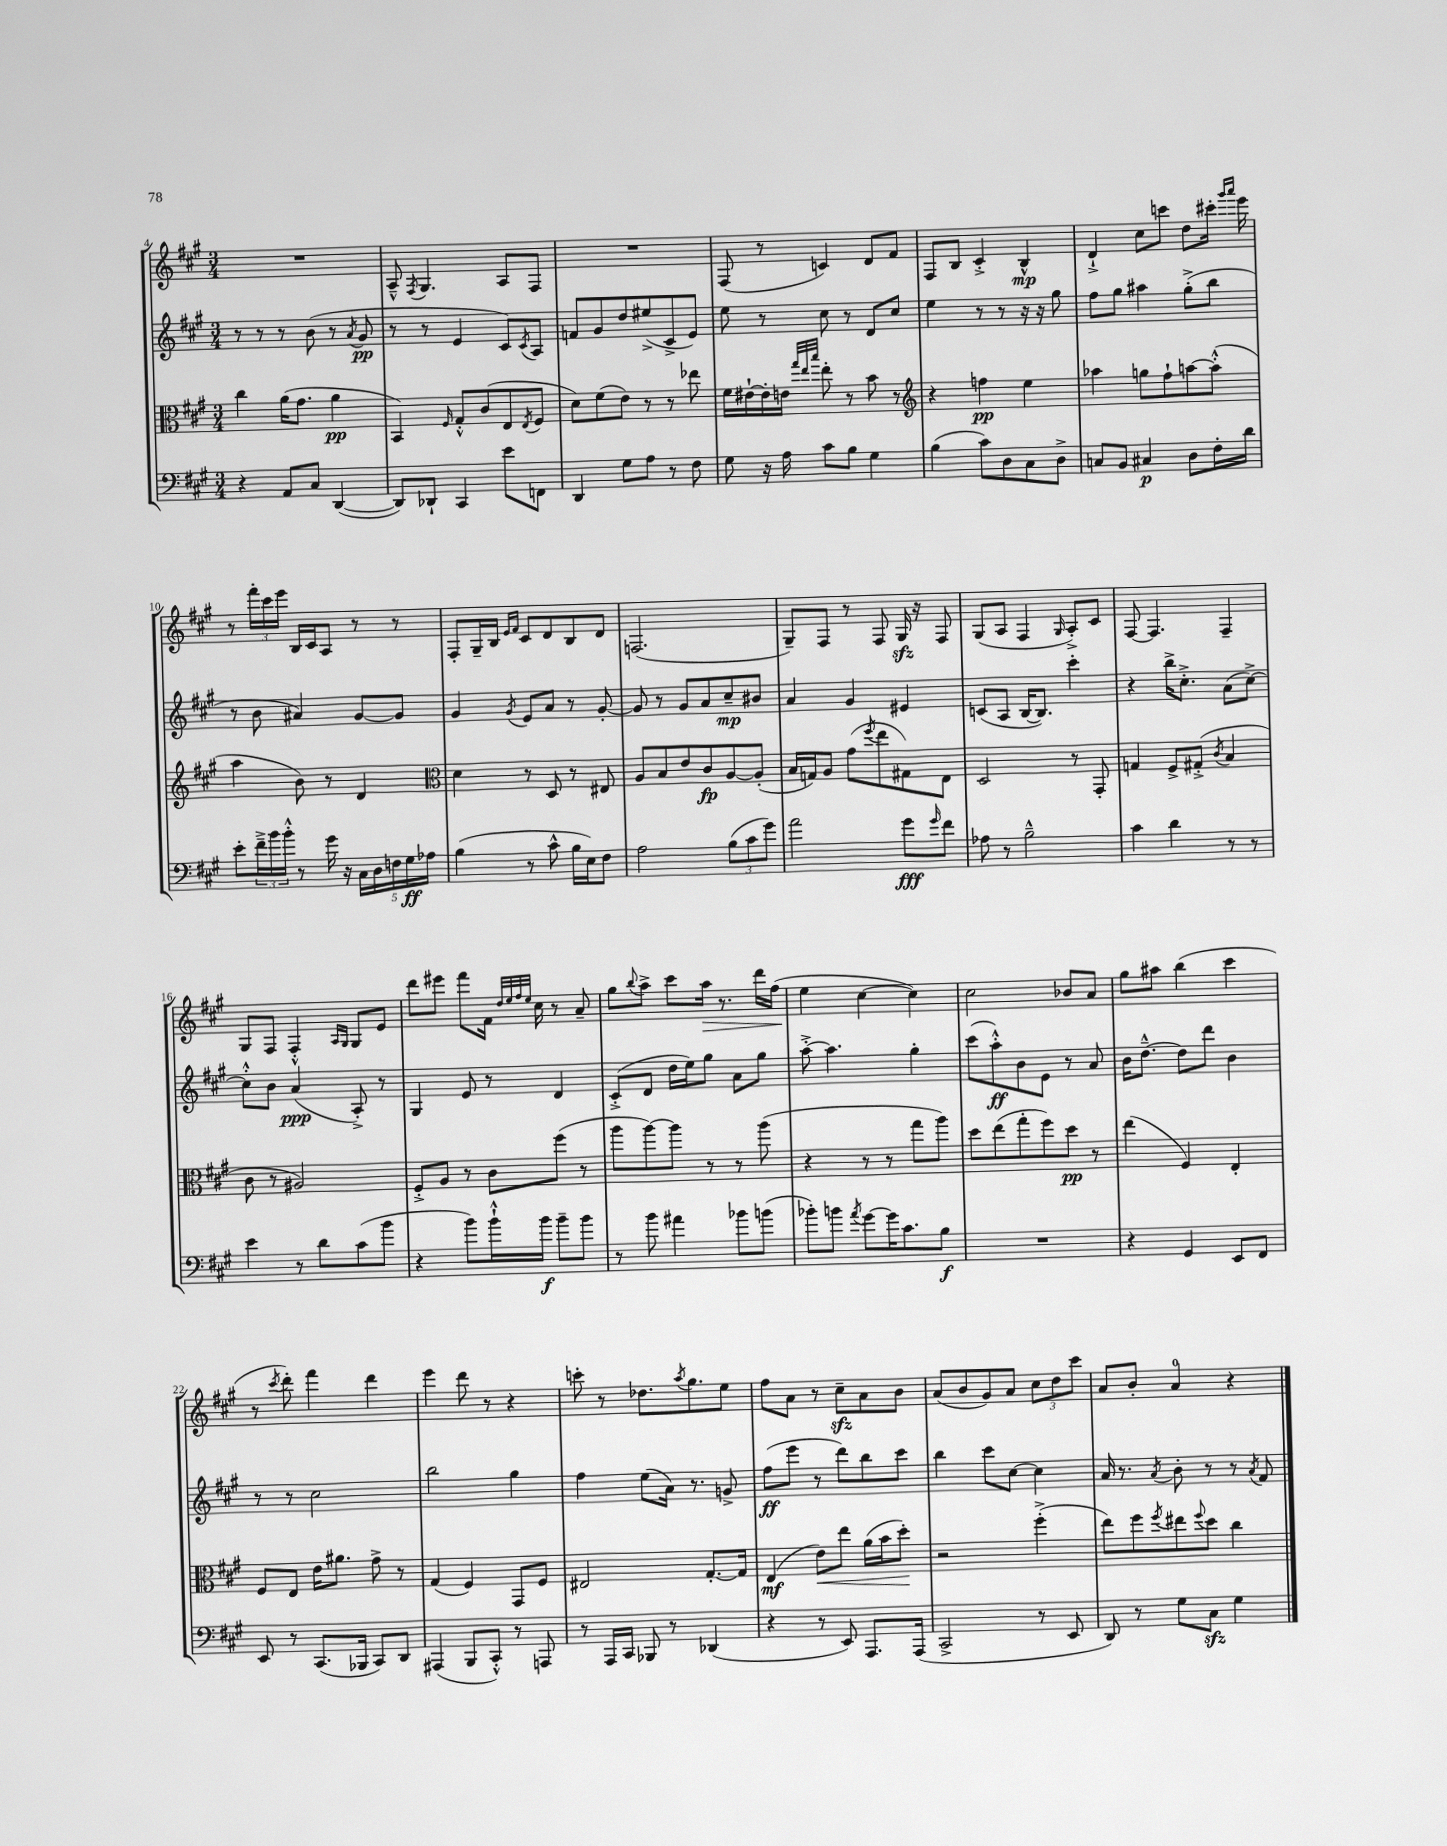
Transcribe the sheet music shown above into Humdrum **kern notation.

**kern	**kern	**kern	**kern
*staff4	*staff3	*staff2	*staff1
*clefF4	*clefC3	*clefG2	*clefG2
*k[f#c#g#]	*k[f#c#g#]	*k[f#c#g#]	*k[f#c#g#]
*M3/4	*M3/4	*M3/4	*M3/4
4r	4cc#	8r	2.r
.	.	8r	.
8AA	(16a	8r	.
.	8.g#	.	.
8C#	.	(8b	.
([4DD	4a	8r	.
.	.	8qa	.
.	.	8g#	.
=	=	=	=
8DD])	4BB)	8r	8A~^^
.	.	.	8qF#
8DD-`	.	8r	4.G#
.	16qqF#	.	.
4CC#	8G#'^^	4e	.
.	(8c#	.	.
8e	8E	8c#)	8A
.	8qE	8qc#	.
8FF	8F#	8A	8F#
=	=	=	=
4DD	8d)	8f	2.r
.	(8f#	8g#	.
8G#	8e)	8dd	.
8A	8r	(8ee#^	.
8r	8r	8c#^	.
8F#	8ee-	8e)	.
=	=	=	=
8G#	16f#	8ee	(8F#
.	[16e#`	.	.
16r	16e#']	8r	8r
16A	16e	.	.
.	32qqgg#	.	.
.	32qqee	.	.
.	32qqbb	.	.
8c#	8ee'	8cc#	4c)
8B	8r	8r	.
4G#	8b	8d	8d
.	8r	8cc#	8f#
=	=	=	=
*	*clefG2	*	*
(4B	4r	4ee	8F#
.	.	.	8B
8c#)	4ff	8r	4c#'^
8D	.	8r	.
8C#	4ee	16r	4B^^
.	.	16r	.
8D^	.	8gg#	.
=	=	=	=
8C	4aa-	8ff#	4d`^
8BB	.	8gg#	.
4C#	8gg	4aa#	8cc#
.	8ff#`	.	8ccc
8D	[8aa	(8gg#'^	8dd
16F#'	(8aa'^^]	8bb	16ccc#'
.	.	.	16qqggg#
.	.	.	16qqaaa
16d	.	.	16eee
=	=	=	=
8e'	4aa	8r	8r
24f#~^	.	8b	24fff#'
24b	.	.	24ccc#
24b'^^	.	.	24eee
8r	8b)	4a#)	16B
.	.	.	16c#
16g#	8r	.	8A
16r	.	.	.
20C#	4d	[8g#	8r
20D	.	.	.
20F	.	.	.
.	.	8g#]	8r
20G#	.	.	.
20A-	.	.	.
=	=	=	=
*	*clefC3	*	*
(4B	4d	4g#	8F#'
.	.	.	16G#~
.	.	.	16B
.	.	.	16qqe
.	.	8qg#	16qqf#
8r	8r	8e	8c#
8c#^^	8D	8a	8d
16B	8r	8r	8B
16E)	.	.	.
8F#	8E#	[8g#'	8d
=	=	=	=
2A	8A	8g#]	(2.F
.	8B	8r	.
.	8e	8g#	.
.	8c#	8a	.
(12B	[8A	8cc#~	.
12c#	.	.	.
.	(8A']	8b#	.
12g#)	.	.	.
=	=	=	=
2a	16B	4a	8G#~)
.	16G)	.	.
.	8A	.	8F#
.	(8g#	4g#	8r
.	8qff#	.	.
.	8ee	.	8F#
8g#	8G#)	4e#	16G#
.	.	.	16r
16qqg#	.	.	.
8f#	8E	.	8F#
=	=	=	=
8A-	2D	(8c	(8G#
8r	.	8A	8A
2B~^^	.	[16B	4F#
.	.	8.B])	.
.	.	.	16qqG#
.	8r	4ccc#'	8A'^)
.	8GG#'	.	8c#
=	=	=	=
4c#	4G	4r	[8F#
.	.	.	4.F#]
4d	8F#^	16bb^	.
.	.	8.cc#'^	.
.	(8G#'^	.	.
.	8qc#	.	.
8r	4B	(8a	4F#~
8r	.	[8cc#^)	.
=	=	=	=
4e	8c#	8cc#'^^]	8G#
.	8r	8b	8F#
8r	2A#)	(4a	4F#'^^
8d	.	.	.
.	.	.	16qqA
.	.	.	16qqG#
(8c#	.	8A'^)	8G#
8b	.	8r	8e
=	=	=	=
4r	8F#'^	4G#	8ddd
.	8A	.	8eee#
8b)	8r	8e	8fff#
16b`^^	8c#	8r	16f#
.	.	.	32qqdd
.	.	.	32qqee
.	.	.	32qqff#
.	.	.	32qqee
16b	.	.	16cc#
8b~	(8ff#	4d	8r
8b	8r	.	8a~
=	=	=	=
8r	8aa	(8c#'^	8gg#
.	.	.	8qqbb
8b	[8aa)	8d	8aa^
4a#	8aa]	16dd	8ccc#
.	.	16ee)	.
.	8r	8gg#	16aa
.	.	.	8.r
8b-	8r	8a	.
(8b	(8aa	8gg#	16ddd
.	.	.	(16ff#
=	=	=	=
8b-')	4r	[8aa'^	4ee
8b	.	4.aa]	.
8qa	.	.	.
[8g#	8r	.	[4cc#
16g#]	8r	.	.
8.c#	.	.	.
.	8gg#	4gg#'	4cc#])
8B	8aa)	.	.
=	=	=	=
2.r	8dd	(8ccc#	2cc#
.	(8ee	8aa'^^)	.
.	8gg#'	8b	.
.	8ff#)	8e	.
.	8dd	8r	8b-
.	8r	8a	8a
=	=	=	=
4r	(4ee	16b	8gg#
.	.	[8.dd~^^	.
.	.	.	8aa#
4GG#	4F#)	8dd]	(4bb
.	.	8ddd	.
8EE	4E'	4b	4ccc#
8FF#	.	.	.
=	=	=	=
8EE	8F#	8r	8r
.	.	.	8qccc#
8r	8E	8r	8ddd')
(8.CC#	16e	2cc#	4fff#
.	8.a#	.	.
16BBB-	.	.	.
8CC#)	8g#^	.	4ddd
8DD	8r	.	.
=	=	=	=
(4AAA#	(4G#	2bb	4eee
8BBB	4F#)	.	8ddd
8CC#'^^)	.	.	8r
8r	8GG#	4gg#	4r
8AAA	8F#	.	.
=	=	=	=
8r	2E#	4ff#	8ccc'
16AAA	.	.	8r
16CC#	.	.	.
8BBB-	.	(8ee	8.dd-
8r	.	16a)	.
.	.	.	8qaa
.	.	8.r	8.gg#
(4DD-	[8.G#'	.	.
.	.	8g^	8ee
.	16G#]	.	.
=	=	=	=
4r	(4E	(8ff#	8ff#
.	.	8eee	8a
8r	8e)	8r	8r
8EE)	8ee	8ddd)	8cc#~
8.AAA	(16a	8bb	8a
.	16b	.	.
.	8dd')	8ccc#	8b
(16AAA	.	.	.
=	=	=	=
2CC#^	2r	4bb	(8a
.	.	.	8b
.	.	8ccc#	8g#)
.	.	[8cc#	8a
8r	(4ff#'^	4cc#]	12cc#
.	.	.	12dd
8EE	.	.	.
.	.	.	12ccc#
=	=	=	=
8DD)	8ee)	16a	8a
.	.	8.r	.
8r	8ff#	.	8b'
.	8qff#	8qa	.
8G#	8ee#	8b'	4a
.	8qqff#	.	.
8C#	8dd	8r	.
4G#	4cc#	8r	4r
.	.	8qa	.
.	.	8f#	.
==	==	==	==
*-	*-	*-	*-
